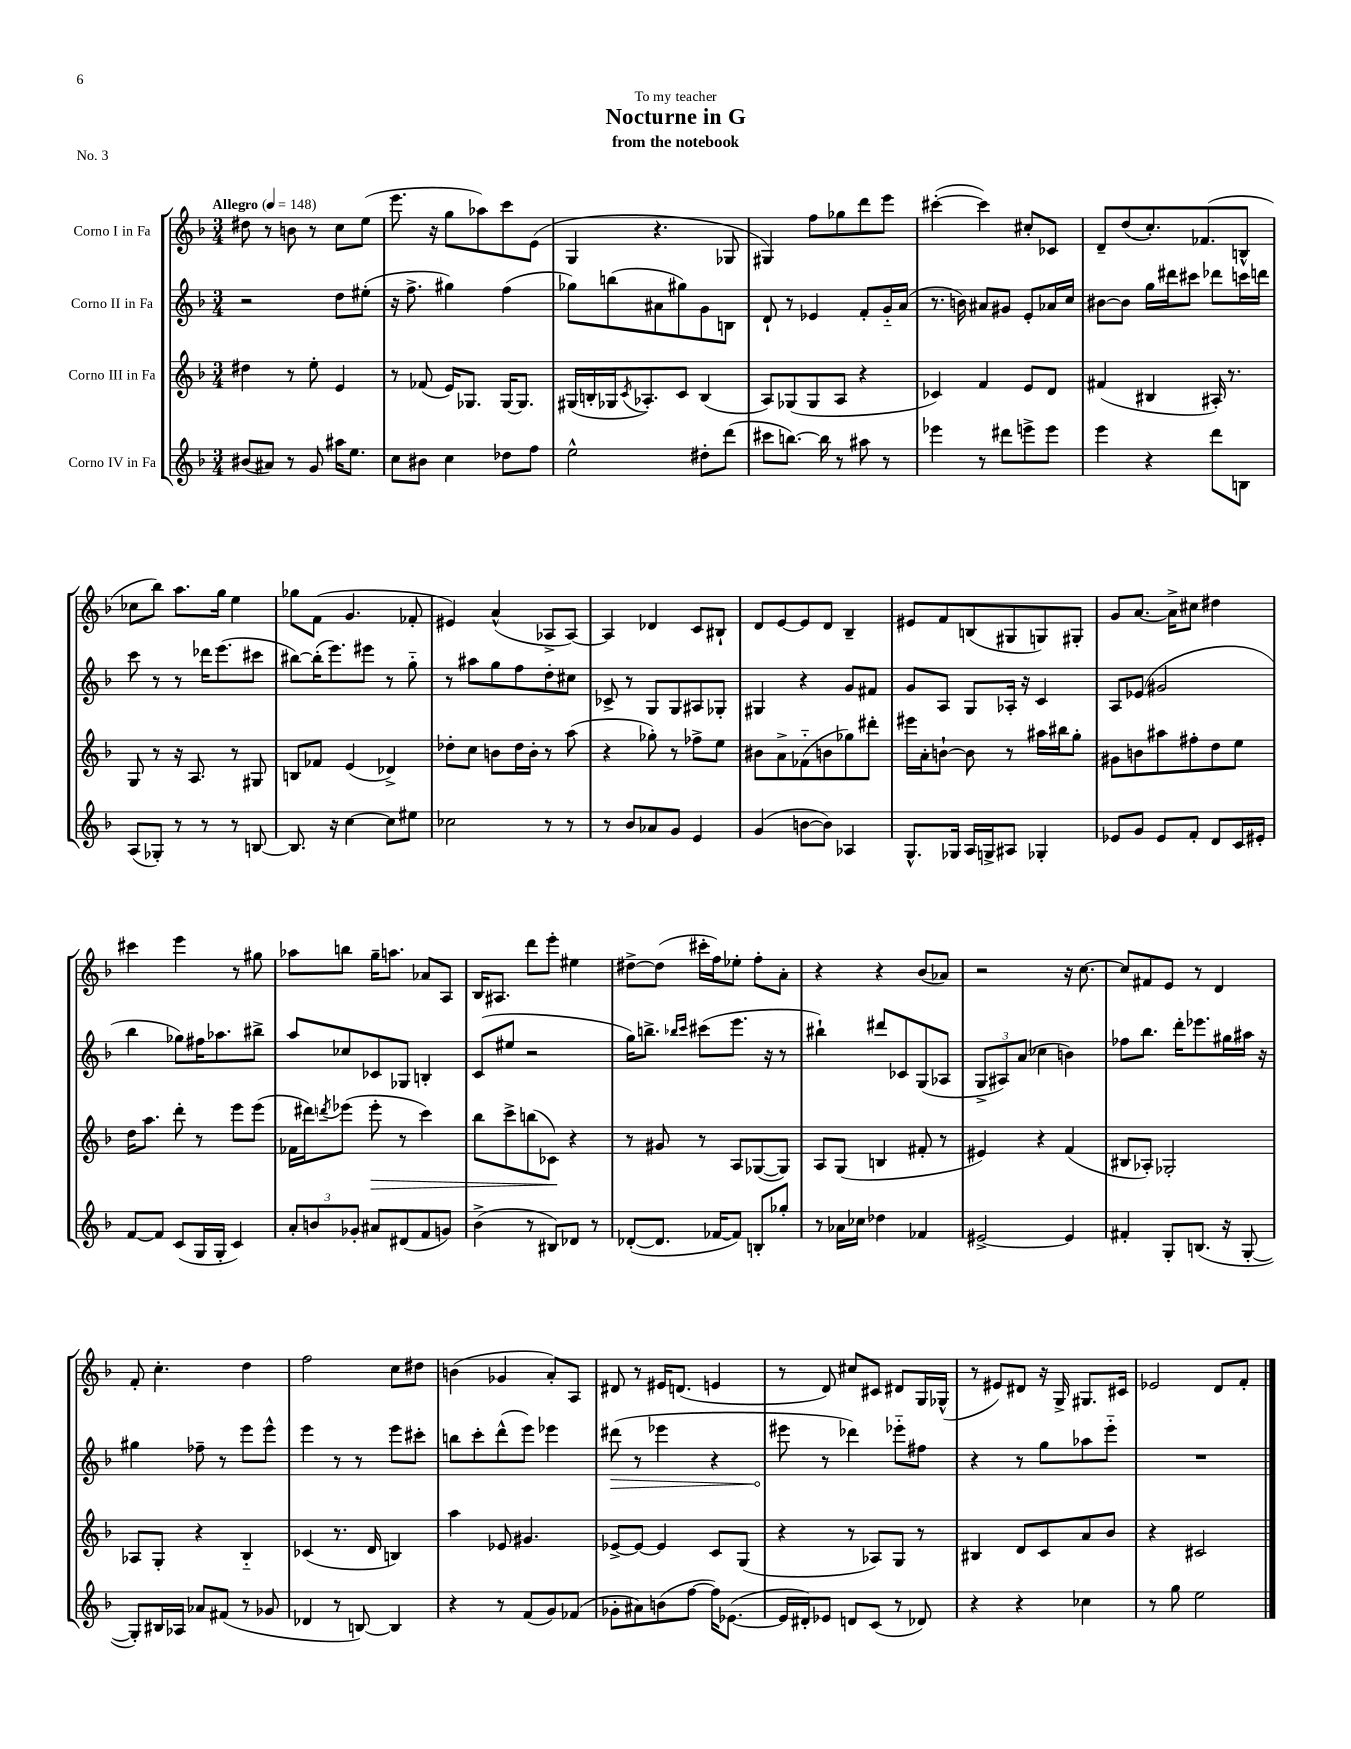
\header { title = "Nocturne in G" subtitle = "from the notebook" dedication = "To my teacher" piece = "No. 3" }
<<
\new StaffGroup <<
\new Staff = "s0" \with { instrumentName = "Corno I in Fa" } {
    \clef treble \key f \major \numericTimeSignature \time 3/4 \tempo "Allegro" 4 = 148
    dis''8 r8 b'8 r8 c''8 e''8( |
    e'''8. r16 g''8 aes''8) c'''8 e'8( |
    g4 r4. ges8 |
    gis4) f''8 ges''8 d'''8 e'''8 |
    cis'''4~-.( cis'''4) cis''8-. ces'8 |
    d'8-- d''8( c''8.-.) fes'8.( b8-^ |
    ces''8 bes''8) a''8. g''16 e''4 |
    ges''8 f'8( g'4. fes'8-. |
    eis'4) a'4-^( aes8-> aes8~) |
    aes4 des'4 c'8 bis8-! |
    d'8 e'8~ e'8 d'8 bes4-- |
    eis'8 f'8 b8( gis8 g8) gis8-. |
    g'8 a'8.~ a'16-> cis''8 dis''4 |
    cis'''4 e'''4 r8 gis''8 |
    aes''8 b''8 g''16-- a''8. aes'8 a8 |
    bes16 ais8. d'''8 e'''8-. eis''4 |
    dis''8~-> dis''8( cis'''16-. f''16) ees''8-. f''8-. a'8-. |
    r4 r4 bes'8( aes'8) |
    r2 r16 c''8.~ |
    c''8 fis'8 e'8 r8 d'4 |
    f'8-. c''4.-. d''4 |
    f''2 c''8 dis''8 |
    b'4( ges'4 a'8-.) a8 |
    dis'8 r8 eis'16 d'8.( e'4 |
    r8 d'8) cis''8 cis'8 dis'8 g16 ges16-^( |
    r8 eis'8) dis'8 r16 g16-> gis8. cis'16 |
    ees'2 d'8 f'8-. \bar "|." |
}
\new Staff = "s1" \with { instrumentName = "Corno II in Fa" } {
    \clef treble \key f \major \numericTimeSignature \time 3/4
    r2 d''8 eis''8-.( |
    r16 f''8.-> gis''4) f''4( |
    ges''8) b''8( ais'8 gis''8) g'8 b8 |
    d'8-! r8 ees'4 f'8-. g'16-_ a'16( |
    r8. b'16) ais'8 gis'8 e'8-. aes'16 c''16 |
    bis'8~ bis'8 g''16 dis'''16 cis'''8 des'''8 c'''16 d'''16 |
    c'''8 r8 r8 des'''16 e'''8.( cis'''8 |
    bis''8~) bis''16-.( e'''8.) eis'''8 r8 g''8-_ |
    r8 ais''8 g''8 f''8 d''8-. cis''8 |
    ces'8-> r8 g8 g8 ais8 ges8-. |
    gis4 r4 g'8 fis'8 |
    g'8 a8 g8 aes16-. r16 c'4 |
    a8 ees'8( gis'2 |
    bes''4 ges''8) fis''16 aes''8. bis''8-> |
    a''8 ces''8 ces'8 ges8 b4-. |
    c'8( eis''8 r2 |
    g''16) b''8.-> \grace { bes''16 c'''16 } cis'''8( e'''8. r16 r8 |
    bis''4-!) dis'''8 ces'8 g8( aes8 |
    \tuplet 3/2 { g8-> ais8) a'8( } ces''4 b'4) |
    fes''8 bes''8. d'''16-. ees'''8. gis''16 ais''16 r16 |
    gis''4 fes''8-- r8 e'''8 e'''8-^ |
    e'''4 r8 r8 e'''8 cis'''8-. |
    b''8 c'''8-. d'''8-^( e'''8) ees'''4 |
    \once \override Hairpin.circled-tip = ##t dis'''8\>( r8 ees'''4 r4 |
    eis'''8\! r8 des'''4) ees'''8-_ fis''8 |
    r4 r8 g''8 aes''8 e'''8-_ |
    R2. \bar "|." |
}
\new Staff = "s2" \with { instrumentName = "Corno III in Fa" } {
    \clef treble \key f \major \numericTimeSignature \time 3/4
    dis''4 r8 e''8-. e'4 |
    r8 fes'8( e'16) ges8. ges16~ ges8. |
    gis16( b16-. ges16 \acciaccatura { c'8 } aes8.-.) c'8 b4( |
    a8) ges8( ges8 a8 r4 |
    ces'4) f'4 e'8 d'8 |
    fis'4( bis4 ais16-.) r8. |
    g8 r8 r16 a8. r8 gis8 |
    b8 fes'8 e'4( des'4->) |
    des''8-. c''8 b'8 des''16 b'16-. r8 a''8( |
    r4 ges''8-.) r8 fes''8-> e''8 |
    bis'8 a'8-> fes'8-_( b'8 ges''8) dis'''8-. |
    eis'''16 a'16-. b'8~-! b'8 r8 ais''16 bis''16 g''8-. |
    gis'8 b'8 ais''8 fis''8-. d''8 e''8 |
    d''16 a''8. d'''8-. r8 e'''8 e'''8( |
    fes'16 dis'''16) \acciaccatura { d'''8 } ees'''8( ees'''8-.\> r8 c'''4) |
    bes''8 c'''8-> b''8( ces'8\!) r4 |
    r8 gis'8 r8 a8 ges8~( ges8) |
    a8 g8( b4 fis'8-. r8 |
    eis'4) r4 f'4( |
    bis8 aes8-.) ges2-. |
    aes8 g8-. r4 bes4-_ |
    ces'4( r8. d'16 b4) |
    a''4 ees'8 gis'4. |
    ees'8~-> ees'8~ ees'4 c'8 g8( |
    r4 r8 aes8) g8 r8 |
    bis4 d'8 c'8 a'8 bes'8 |
    r4 cis'2 \bar "|." |
}
\new Staff = "s3" \with { instrumentName = "Corno IV in Fa" } {
    \clef treble \key f \major \numericTimeSignature \time 3/4
    bis'8( ais'8) r8 g'8 ais''16 e''8. |
    c''8 bis'8 c''4 des''8 f''8 |
    e''2-^ dis''8-. d'''8( |
    cis'''8 b''8.~) b''16 r8 ais''8 r8 |
    ees'''4 r8 dis'''8 e'''8-> e'''8 |
    e'''4 r4 d'''8 b8 |
    a8( ges8-.) r8 r8 r8 b8~ |
    b8. r16 c''4~ c''8 eis''8 |
    ces''2 r8 r8 |
    r8 bes'8 aes'8 g'8 e'4 |
    g'4( b'8~ b'8) aes4 |
    g8.-^ ges16 a16 g16-> ais8 ges4-. |
    ees'8 g'8 ees'8 f'8-. d'8 c'16 eis'16-. |
    f'8~ f'8 c'8( g16 g16-. c'4) |
    \tuplet 3/2 { a'8-. b'8 ges'8-. } ais'8 dis'8( f'8 g'8) |
    bes'4->( r8 bis8) des'8 r8 |
    des'8~-.( des'8. fes'16~ fes'8) b8-. ges''8-. |
    r8 aes'16 ces''16 des''4 fes'4 |
    eis'2~-> eis'4 |
    fis'4-. g8-. b8.( r16 g8~-. |
    g8-.) bis16 aes16 aes'8 fis'8( r8 ges'8 |
    des'4 r8 b8~) b4 |
    r4 r8 f'8( g'8) fes'8( |
    ges'8-. ais'8) b'8( f''8~ f''16) ees'8.~( |
    ees'16 dis'16-.) ees'8 d'8 c'8( r8 des'8) |
    r4 r4 ces''4 |
    r8 g''8 e''2 \bar "|." |
}
>>
>>
\layout { \context { \Score \remove "Bar_number_engraver" } }
